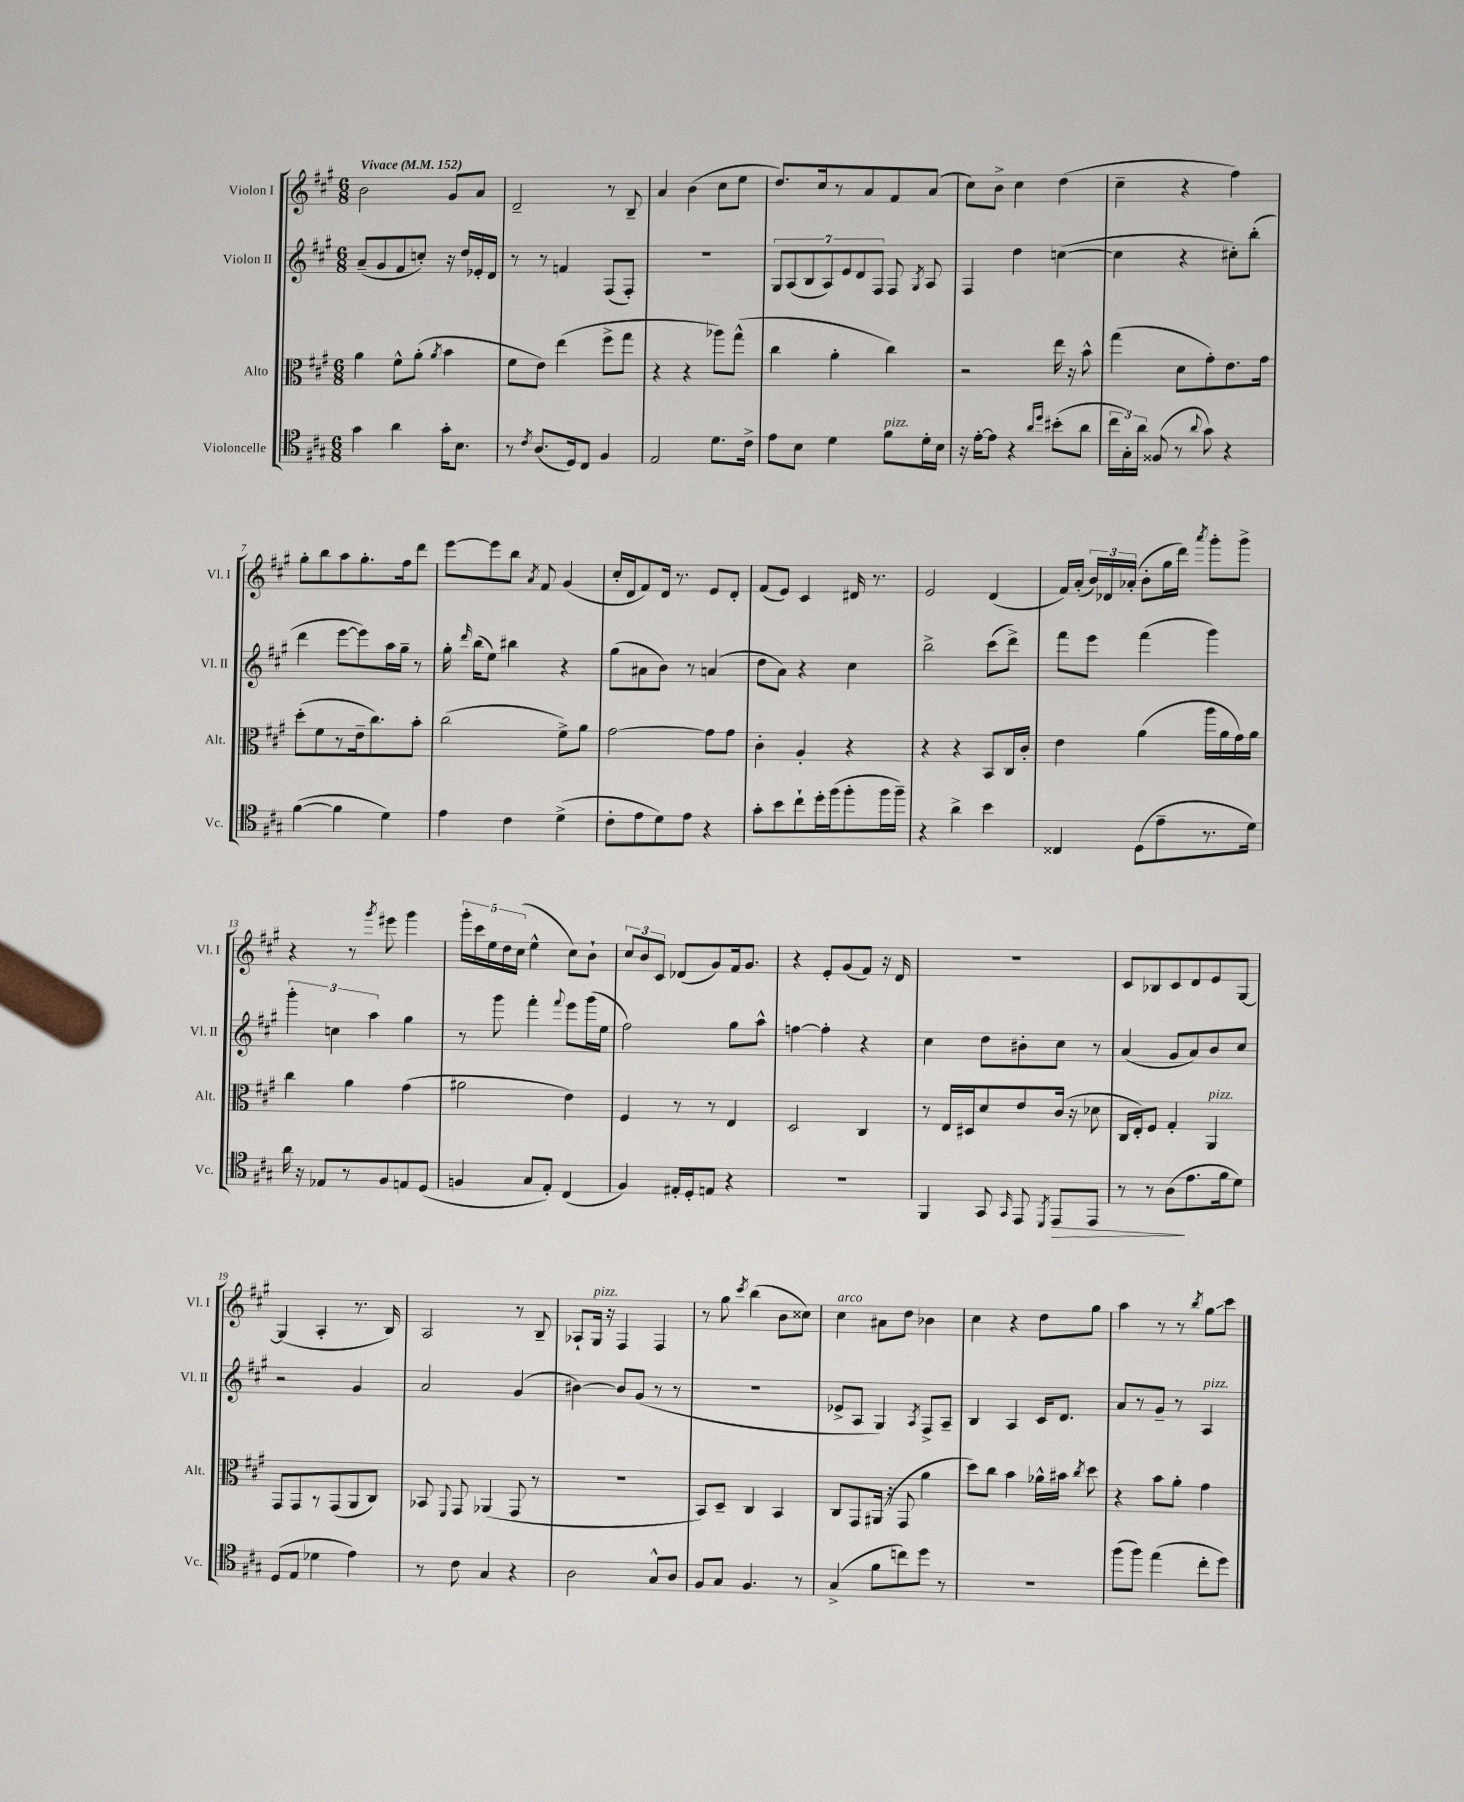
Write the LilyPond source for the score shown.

<<
\new StaffGroup <<
\new Staff = "s0" \with { instrumentName = "Violon I" shortInstrumentName = "Vl. I" } {
    \clef treble \key a \major \numericTimeSignature \time 6/8 \tempo "Vivace" 4 = 152
    \autoBeamOff b'2 gis'8[ a'8] |
    d'2-- r8 b8-- |
    a'4 b'4( cis''8[ e''8] |
    d''8.[) cis''16 r8 a'8 fis'8 a'8]( |
    cis''8[) b'8]-> cis''4 d''4( |
    cis''4-- r4 fis''4) |
    gis''8[-. b''8 a''8 gis''8.-. fis''16 d'''8] |
    e'''8[~ e'''8 b''8] \acciaccatura { a'8 } fis'8 gis'4( |
    cis''16[-. d'16 fis'8) d'16] r8. e'8[ d'8]-. |
    fis'8[( e'8]) cis'4 dis'16 r8. |
    e'2 d'4( |
    fis'16[) a'16]-.( \tuplet 3/2 { b'16[) des'16 aes'16]-.( } b'8[-. gis''16 d'''16]) \acciaccatura { a'''8 } gis'''8[-. gis'''8]-> |
    r4 r8 \acciaccatura { gis'''8 } eis'''8 gis'''4 |
    \tuplet 5/4 { gis'''16[-. cis'''16 e''16 d''16 cis''16]( } e''4-^ cis''8[) b'8]-! |
    \tuplet 3/2 { cis''8[ b'8 cis'8] } des'8[( gis'8) fis'16 gis'8.] |
    r4 e'8[-. gis'8( fis'8]) r16 d'16 |
    R2. |
    cis'8[ bes8 cis'8 d'8 e'8 gis8]~ |
    gis4( a4-. r8. b16) |
    a2 r8 b8-- |
    aes8[-! gis16]^\markup { \italic "pizz." } r16 fis4 fis4 |
    r8 gis''8 \acciaccatura { cis'''8 } b''4( b'8[ cisis''8]) |
    cis''4^\markup { \italic "arco" } ais'8[ d''8] bes'4 |
    cis''4 r4 d''8[ gis''8] |
    a''4 r8 r8 \acciaccatura { b''8 } gis''8[\glissando cis'''8] \bar "|." |
}
\new Staff = "s1" \with { instrumentName = "Violon II" shortInstrumentName = "Vl. II" } {
    \clef treble \key a \major \numericTimeSignature \time 6/8
    \autoBeamOff a'8[--( gis'8 fis'8 c''8]-.) r16 d''16[ ees'16-. d'16] |
    r8 r8 f'4 fis8[( fis8]-.) |
    R2. |
    \tuplet 7/4 { gis8[ a8( b8 a8) e'8 d'8 fis8] } fis8 \acciaccatura { gis8 } a8 |
    fis4 d''4 c''4~( |
    c''4 r4 cis''8[-.) b''8]-.( |
    d'''4 e'''8[~ e'''8) a''16 gis''16]-- r8 |
    gis''16-. \grace { d'''16 } b''16[( e''8]) bis''4 r4 |
    gis''8[( ais'8 b'8]) r8 a'4( |
    d''8[ a'8]) r4 cis''4 |
    b''2-> cis'''8[( d'''8]->) |
    fis'''8[ e'''8] fis'''4( gis'''4) |
    \tuplet 3/2 { gis'''4-. c''4 a''4 } gis''4 |
    r8 gis'''8 fis'''4-. \appoggiatura { fis'''8 } e'''8[ gis'''16( e''16] |
    fis''2) gis''8[ a''8]-^ |
    f''4~ f''4-. r4 |
    cis''4 d''8[ bis'8-. cis''8] r8 |
    a'4( gis'8[ a'8) b'8 cis''8] |
    r2 gis'4 |
    a'2 gis'4( |
    bis'4~) bis'8[ gis'8]( r8 r8 |
    R2. |
    ees'8[-> a8] gis4) \acciaccatura { a8 } fis8[-> a8]-- |
    b4 a4 cis'16[ d'8.] |
    a'8[ r8 gis'8]-- r8 a4^\markup { \italic "pizz." } \bar "|." |
}
\new Staff = "s2" \with { instrumentName = "Alto" shortInstrumentName = "Alt." } {
    \clef alto \key a \major \numericTimeSignature \time 6/8
    \autoBeamOff a'4 fis'8[-^ a'8]-.( \acciaccatura { a'8 } b'4 |
    fis'8[ e'8]) e''4( fis''8[-> gis''8] |
    r4 r4 aes''8[) gis''8]-^( |
    cis''4 a'4-. cis''4) |
    r2 e''16 r16 b'8-^ |
    gis''4( d'8[ gis'8-.) e'8. gis'16] |
    d''8[-.( fis'8 r8 e'16-- cis''8.) b'8]-. |
    cis''2( fis'8[->) a'8] |
    gis'2~ gis'8[ gis'8] |
    cis'4-. a4-. r4 |
    r4 r4 b,8[ cis16 cis'16]-. |
    e'4 a'4( a''16[ a'16 gis'16) a'16] |
    cis''4 a'4 gis'4( |
    ais'2 e'4) |
    fis4 r8 r8 e4 |
    d2 cis4 |
    r8 e16[ dis16 d'8 e'8 cis'16]( r16 des'8 |
    cis16[ e16-.) fis8] gis4-. a,4^\markup { \italic "pizz." } |
    gis,8[ gis,8 r8 gis,8( a,8 cis8]) |
    bes,8 \appoggiatura { fis,8 } gis,8 aes,4( gis,8 r8 |
    R2. |
    b,8[) d8]-- cis4 b,4 |
    cis8[ gis,8 ais,16]( r16 gis,8 a'4 |
    d''8[) cis''8] b'4 aes'16[-^ bis'16] \acciaccatura { cis''8 } d''8 |
    r4 b'8[ a'8]-. gis'4 \bar "|." |
}
\new Staff = "s3" \with { instrumentName = "Violoncelle" shortInstrumentName = "Vc." } {
    \clef tenor \key a \major \numericTimeSignature \time 6/8
    \autoBeamOff gis'4 a'4 gis'16[-. b8.] |
    r8 \acciaccatura { cis'8 } a8.[( d16) cis8] fis4 |
    e2 d'8.[ cis'16]-> |
    e'8[ b8] d'4 fis'8[^\markup { \italic "pizz." } d'16-. b16] |
    r16 e'16[~-. e'8] r4 \grace { a'16[ d''16] } bis'8[-.( a'8] |
    \tuplet 3/2 { cis''16[ gis16-.) a'16] } fisis8( r8 \appoggiatura { a'8 } gis'8) r4 |
    fis'4~( fis'4 d'4) |
    e'4 cis'4 d'4->( |
    cis'8[-. e'8 d'8) e'8] r4 |
    gis'8[-. b'8 cis''8-! d''16-. fis''16( fis''8-. fis''16 fis''16]--) |
    r4 a'4-> b'4 |
    cisis4 d8[( e'8-- r8. d'16]) |
    a'16 r16 ees8[ r8 fis8 e8 d8]( |
    f4 gis8[ e8]-.) cis4( |
    fis4) eis16[-. d16-. e8] r4 |
    R2. |
    fis,4 gis,8 \grace { gis,16 } e,8 \acciaccatura { d,8 } e,8[\> e,8] |
    r8 r8 a8[\!( e'8. fis'16 d'8]) |
    d8[( e8] des'4 e'4) |
    r8 cis'8 gis4 r4 |
    a2 gis8[-^ a8] |
    fis8[ gis8] fis4. r8 |
    gis4->( fis'8[ c''8) d''8] r8 |
    R2. |
    fis''8[( fis''8]) e''4( cis''8[-. d''8]) \bar "|." |
}
>>
>>
